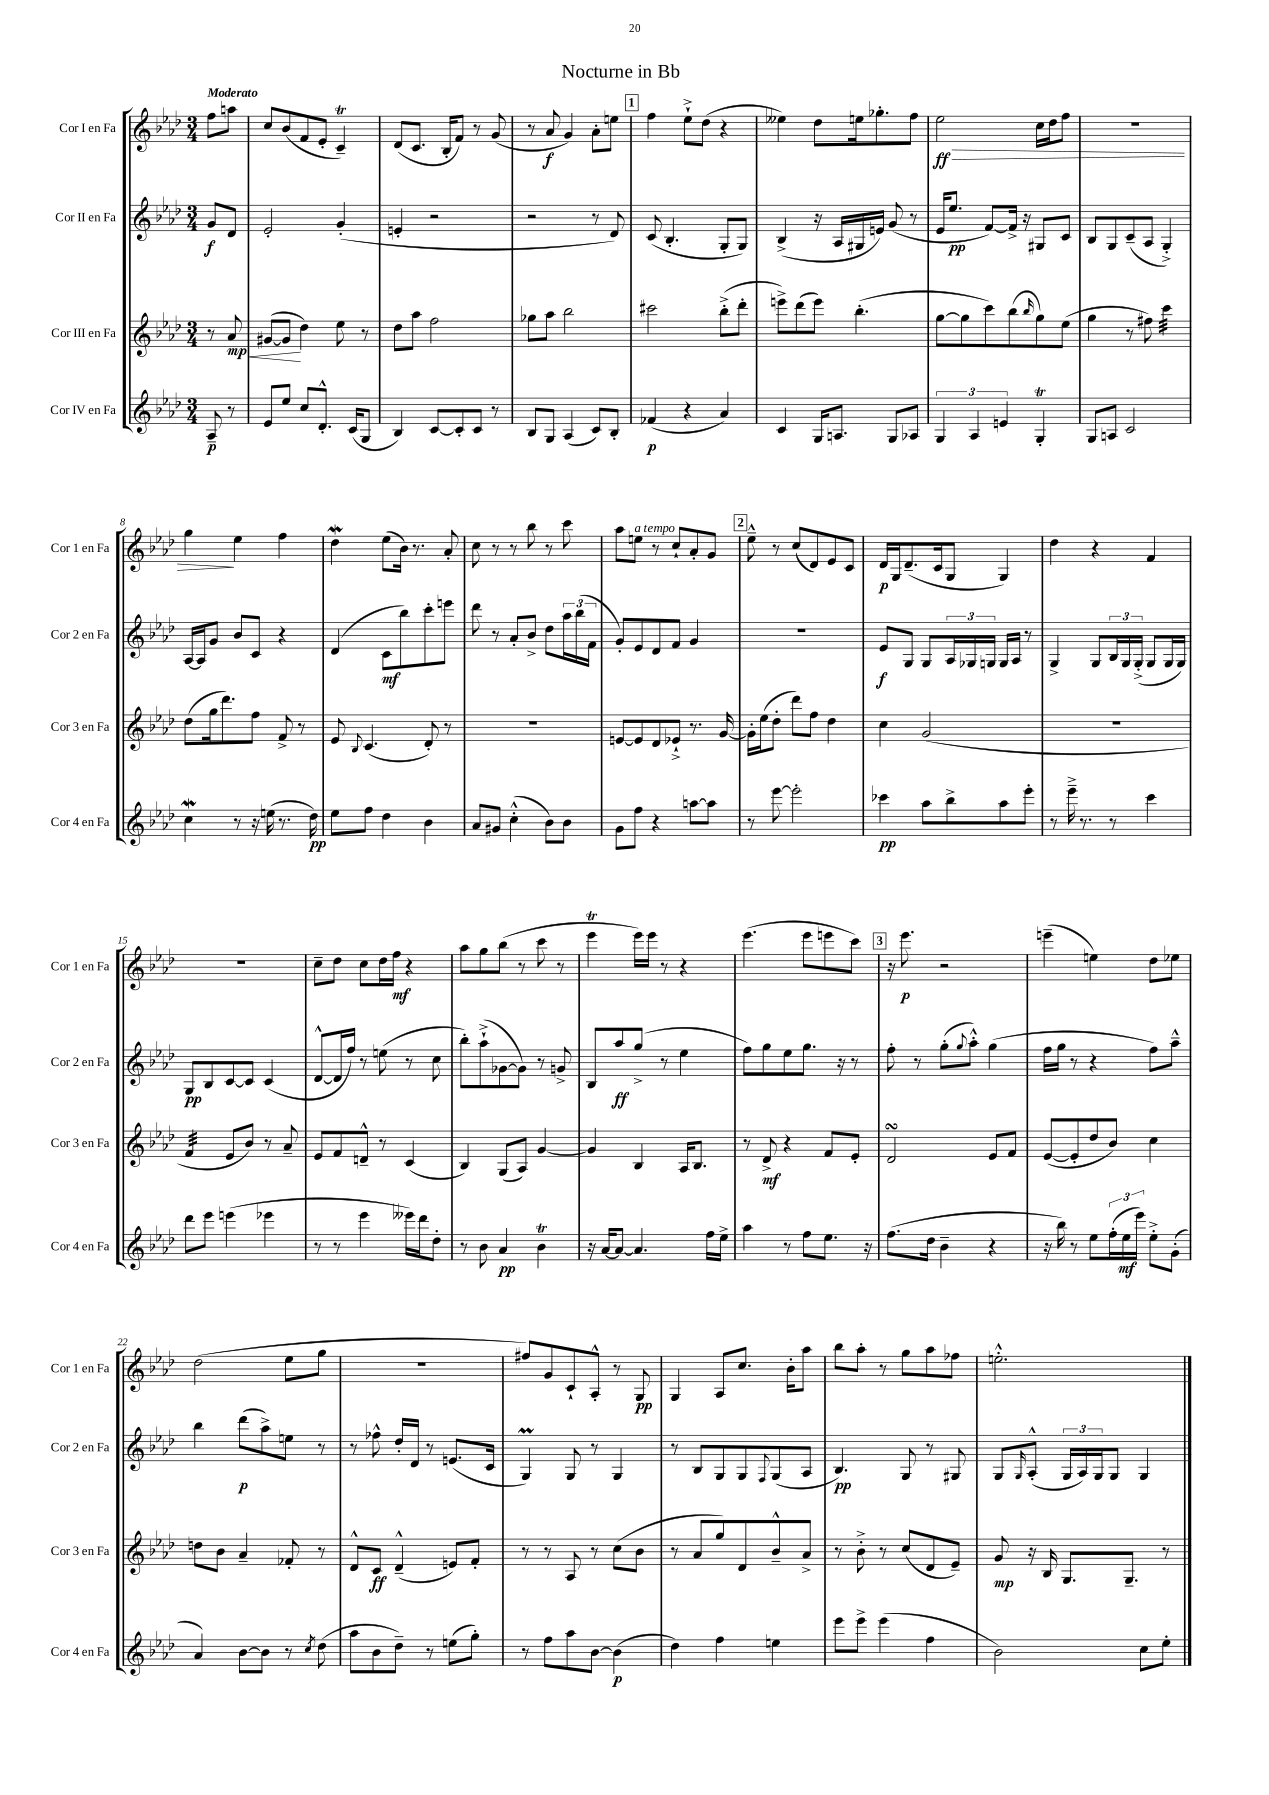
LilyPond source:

\header { title = "Nocturne in Bb" }
<<
\new StaffGroup <<
\new Staff = "s0" \with { instrumentName = "Cor I en Fa" shortInstrumentName = "Cor 1 en Fa" } {
    \clef treble \key aes \major \numericTimeSignature \time 3/4 \partial 4 \tempo "Moderato"
    f''8 a''8 |
    c''8 bes'8( f'8 ees'8-. c'4--\trill) |
    des'8( c'8. bes16-. f'8) r8 g'8( |
    r8 aes'8\f g'4) aes'8-. e''8 |
    \mark \markup { \box "1" } f''4 ees''8-!-> des''8( r4 |
    eeses''4) des''8 e''16 ges''8.-. f''8 |
    ees''2\ff\> c''16 des''16 f''8 |
    R2. |
    g''4\! ees''4 f''4 |
    des''4\mordent ees''8( bes'16) r8. aes'8-. |
    c''8 r8 r8 bes''8 r8 c'''8 |
    aes''8 e''8^\markup { \italic "a tempo" } r8 c''8-! aes'8-. g'8 |
    \mark \markup { \box "2" } ees''8---^ r8 c''8( des'8) ees'8 c'8 |
    des'16\p g16 des'8.--( c'16 g8 g4) |
    des''4 r4 f'4 |
    R2. |
    c''8-- des''8 c''8 des''16 f''16\mf r4 |
    aes''8 g''8 bes''8( r8 c'''8 r8 |
    ees'''4\trill ees'''16) ees'''16 r8 r4 |
    ees'''4.( ees'''8 e'''8 c'''8) |
    \mark \markup { \box "3" } r16 ees'''8.\p r2 |
    e'''4--( e''4) des''8 ees''8 |
    des''2( ees''8 g''8 |
    R2. |
    fis''8) g'8 c'8-! aes8-.-^ r8 g8\pp |
    g4 aes8 c''8. bes'16-. aes''8 |
    bes''8 aes''8-. r8 g''8 aes''8 fes''8 |
    e''2.-.-^ \bar "|." |
}
\new Staff = "s1" \with { instrumentName = "Cor II en Fa" shortInstrumentName = "Cor 2 en Fa" } {
    \clef treble \key aes \major \numericTimeSignature \time 3/4 \partial 4
    g'8\f des'8 |
    ees'2-. g'4-.( |
    e'4-. r2 |
    r2 r8 des'8) |
    \mark \markup { \box "1" } c'8( bes4.-. g8-. g8) |
    bes4->( r16 aes16 gis16 e'16) g'8( r8 |
    ees'16 ees''8.\pp f'8~) f'16-> r16 gis8 c'8 |
    bes8 g8 c'8--( aes8 g4-.->) |
    aes16~ aes16 g'8 bes'8 c'8 r4 |
    des'4( c'8\mf bes''8) c'''8-. e'''8 |
    des'''8 r8 aes'8-. bes'8-> des''8 \tuplet 3/2 { aes''16 bes''16( f'16 } |
    g'8-.) ees'8 des'8 f'8 g'4 |
    \mark \markup { \box "2" } R2. |
    ees'8\f g8 g8 \tuplet 3/2 { aes16 ges16 g16 } g16 aes16 r8 |
    g4-> g8 \tuplet 3/2 { bes16 g16 g16-.->( } g8 g16 g16) |
    g8\pp bes8 c'8~ c'8 c'4( |
    des'8~-^ des'16 f''16) r8 e''8( r8 c''8 |
    bes''8-.) aes''8-!->( ges'8~ ges'8) r8 g'8-> |
    bes8 aes''8\ff g''8->( r8 ees''4 |
    f''8) g''8 ees''8 g''8. r16 r8 |
    \mark \markup { \box "3" } f''8-. r8 g''8-.( \appoggiatura { g''8 } aes''8-.-^) g''4( |
    f''16 g''16 r8 r4 f''8) aes''8---^ |
    bes''4 des'''8\p( aes''8->) e''8 r8 |
    r8 fes''8-^ des''16-. des'16 r8 e'8.( c'16 |
    g4\prall) g8 r8 g4 |
    r8 bes8 g8 g8 \appoggiatura { f8 } g8( aes8 |
    bes4.\pp) g8 r8 gis8 |
    g8 \grace { g16 } aes8-.-^( \tuplet 3/2 { g16 aes16) g16 } g8 g4 \bar "|." |
}
\new Staff = "s2" \with { instrumentName = "Cor III en Fa" shortInstrumentName = "Cor 3 en Fa" } {
    \clef treble \key aes \major \numericTimeSignature \time 3/4 \partial 4
    r8 aes'8\mp\< |
    gis'8~( gis'8\! des''4) ees''8 r8 |
    des''8 aes''8 f''2 |
    ges''8 aes''8 bes''2 |
    \mark \markup { \box "1" } cis'''2 bes''8-.->( des'''8-. |
    e'''8->) des'''8( e'''8) bes''4.-.( |
    g''8~ g''8 c'''8) bes''8( \grace { bes''16 } g''8) ees''8( |
    g''4 r8 fis''8) c'''4:32 |
    des''8( g''16 des'''8.) f''8 f'8-> r8 |
    ees'8 \appoggiatura { bes8 } c'4.( des'8-.) r8 |
    R2. |
    e'8~ e'8 des'8 ees'8-!-> r8. g'16~ |
    \mark \markup { \box "2" } g'16-. ees''16( des''8-. des'''8) f''8 des''4 |
    c''4 g'2( |
    R2. |
    f'4:32 ees'8 bes'8) r8 aes'8-- |
    ees'8 f'8 d'8---^ r8 c'4( |
    bes4) g8( aes8) g'4~ |
    g'4 bes4 aes16 bes8. |
    r8 des'8->\mf r4 f'8 ees'8-. |
    \mark \markup { \box "3" } des'2\turn ees'8 f'8 |
    ees'8~( ees'8-. des''8 bes'8) c''4 |
    d''8 bes'8 aes'4-- fes'8-. r8 |
    des'8-^ c'8\ff des'4---^( e'8) f'8-. |
    r8 r8 aes8 r8 c''8( bes'8 |
    r8 aes'8 g''8) des'8 bes'8---^ aes'8-> |
    r8 bes'8-.-> r8 c''8( des'8 ees'8--) |
    g'8\mp r16 bes16 g8. g8.-- r8 \bar "|." |
}
\new Staff = "s3" \with { instrumentName = "Cor IV en Fa" shortInstrumentName = "Cor 4 en Fa" } {
    \clef treble \key aes \major \numericTimeSignature \time 3/4 \partial 4
    aes8--\p r8 |
    ees'8 ees''8 c''8 des'8.-.-^ c'16( g8 |
    bes4) c'8~ c'8-. c'8 r8 |
    bes8 g8 aes4( c'8) bes8-. |
    \mark \markup { \box "1" } fes'4\p( r4 aes'4) |
    c'4 g16 a8. g8 aes8 |
    \tuplet 3/2 { g4 aes4 e'4 } g4-.\trill |
    g8 a8 c'2 |
    c''4\mordent r8 r16 e''16( r8. des''16\pp) |
    ees''8 f''8 des''4 bes'4 |
    aes'8 gis'8 c''4-.-^( bes'8) bes'8 |
    g'8 f''8 r4 a''8~ a''8 |
    \mark \markup { \box "2" } r8 ees'''8~ ees'''2-. |
    ces'''4\pp aes''8 bes''8-> aes''8 ees'''8-. |
    r8 ees'''16---> r8. r8 c'''4 |
    des'''8 ees'''8 e'''4( ees'''4 |
    r8 r8 ees'''4 eeses'''16) des'''16 des''8-. |
    r8 bes'8 aes'4\pp bes'4\trill |
    r16 aes'16~ aes'8~ aes'4. f''16 ees''16-> |
    aes''4 r8 f''8 ees''8. r16 |
    \mark \markup { \box "3" } f''8.( des''16 bes'4-- r4 |
    r16 bes''16) r8 ees''8 \tuplet 3/2 { f''16-.( ees''16\mf ees'''16) } ees''8-.-> g'8-.( |
    aes'4) bes'8~ bes'8 r8 \acciaccatura { c''8 } des''8( |
    aes''8 bes'8 des''8--) r8 e''8( g''8-.) |
    r8 f''8 aes''8 bes'8~ bes'4\p( |
    des''4) f''4 e''4 |
    ees'''8 ees'''8-> ees'''4( f''4 |
    bes'2) c''8 ees''8-. \bar "|." |
}
>>
>>
